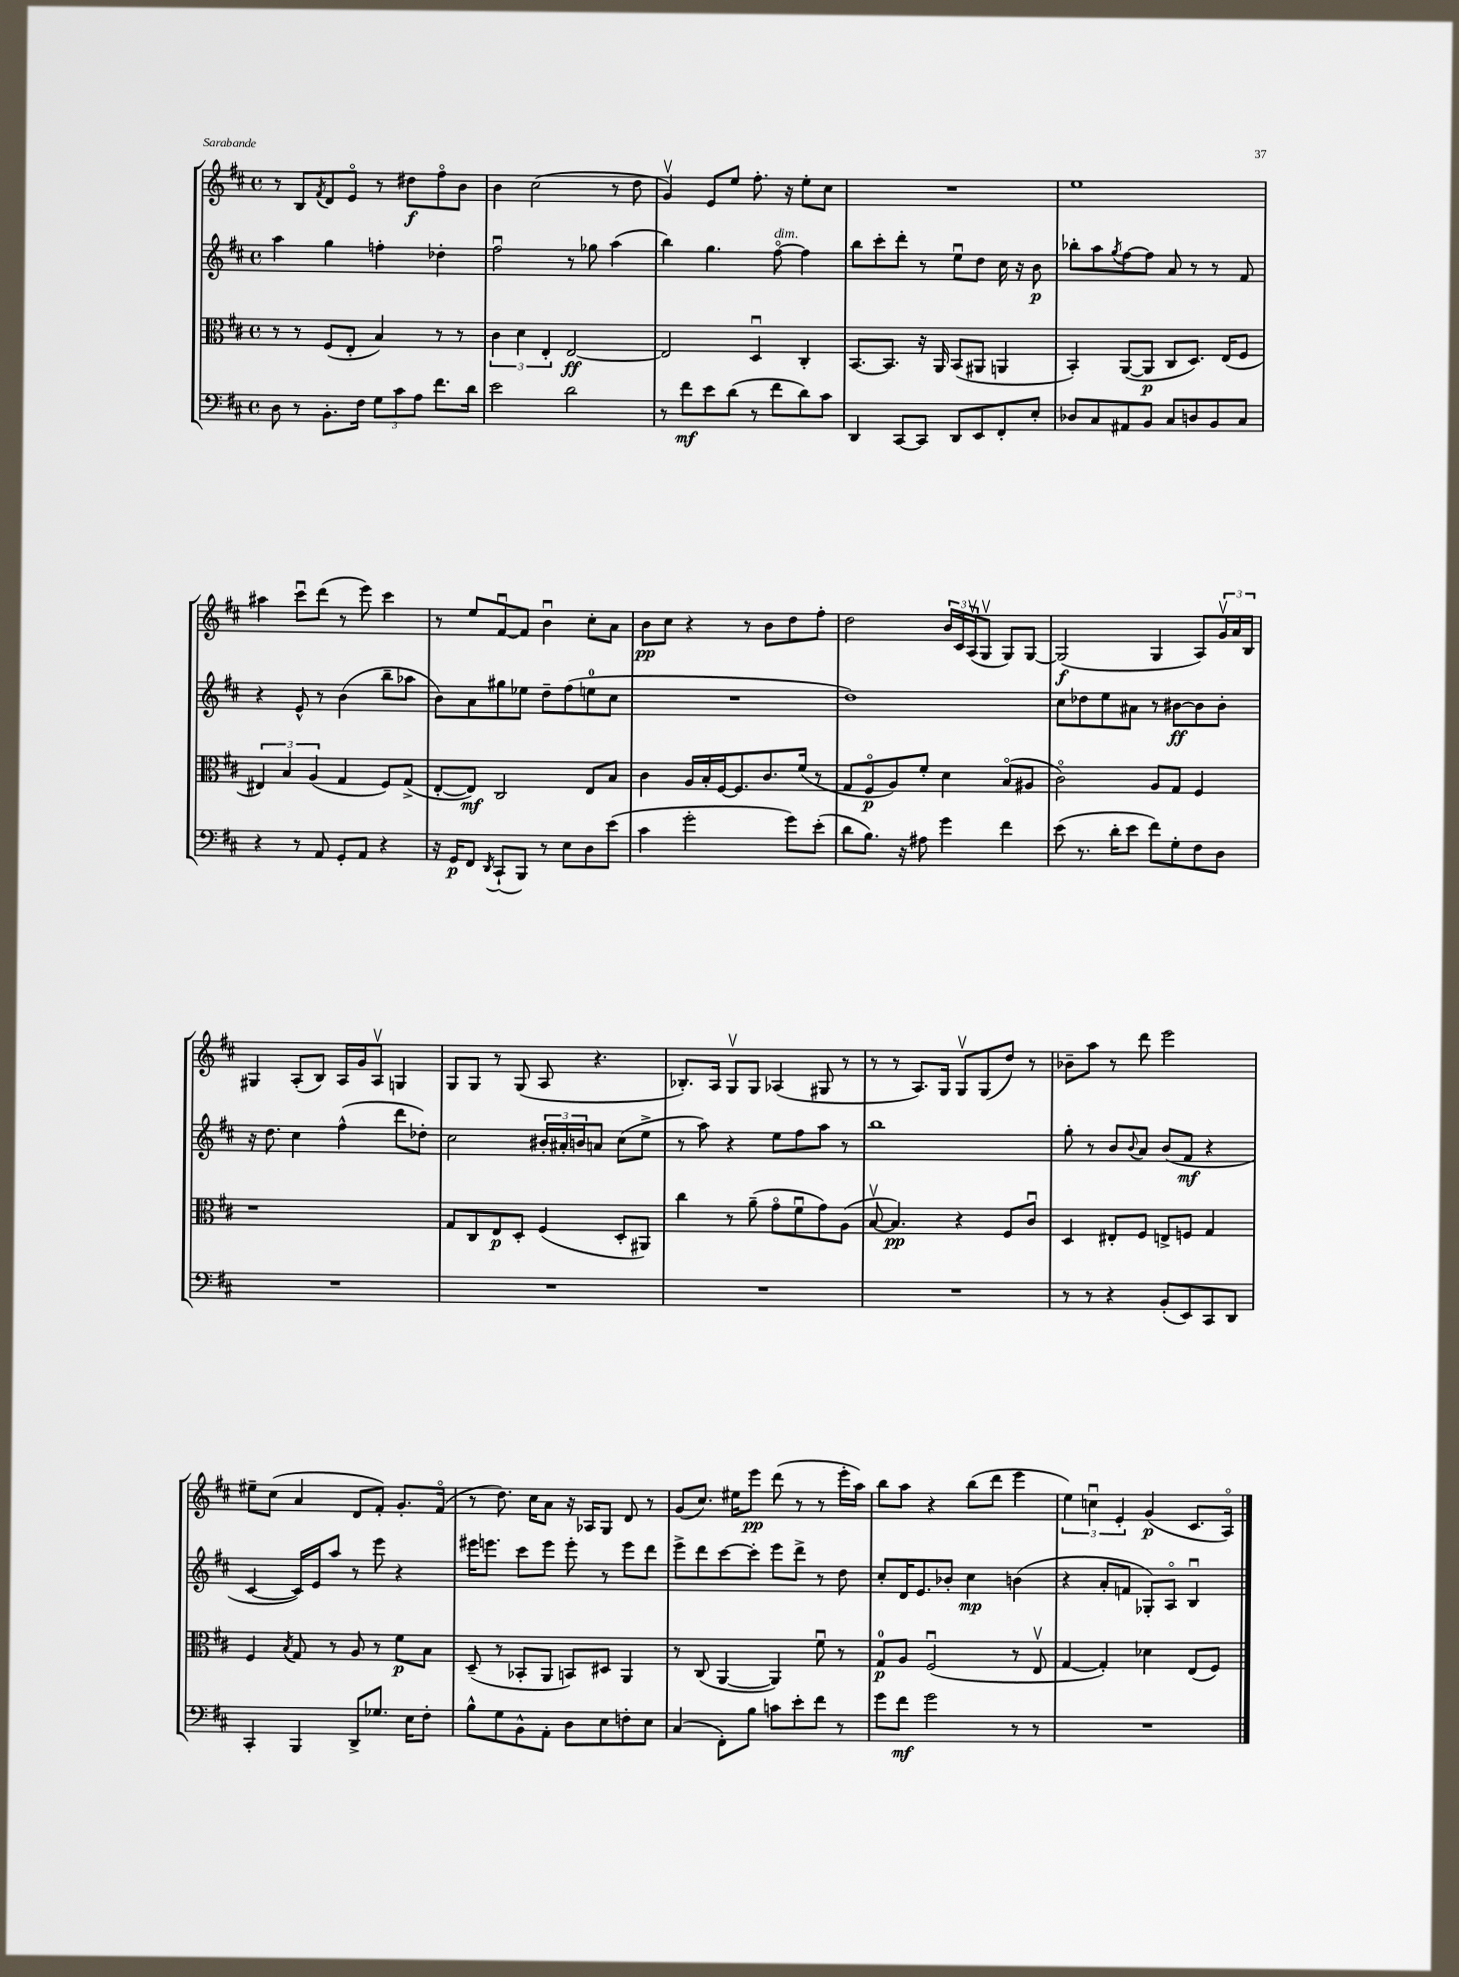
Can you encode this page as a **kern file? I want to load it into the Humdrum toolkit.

**kern	**kern	**kern	**kern
*staff4	*staff3	*staff2	*staff1
*clefF4	*clefC3	*clefG2	*clefG2
*k[f#c#]	*k[f#c#]	*k[f#c#]	*k[f#c#]
*M4/4	*M4/4	*M4/4	*M4/4
*met(c)	*met(c)	*met(c)	*met(c)
8D	8r	4aa	8r
8r	8r	.	8B
.	.	.	8qf#
8.BB'	(8F#	4gg	8d
.	8E'	.	8eo
16F#	.	.	.
12G	4B)	4ff'	8r
12c#	.	.	.
.	.	.	8dd#
12A	.	.	.
8.f#	8r	4dd-'	8ff#o
.	8r	.	8b
16d	.	.	.
=	=	=	=
2e	6c#	2ff#u	4b
.	6d	.	.
.	.	.	(2cc#
.	6E'	.	.
2d	[2E	8r	.
.	.	8gg-	.
.	.	(4aa	8r
.	.	.	8dd
=	=	=	=
8r	2E]	4bb)	4gv)
8f#	.	.	.
8e	.	4.gg	8e
(8d	.	.	8ee
8r	4Du	.	8.ff#'
8f#	.	[8ff#o	.
.	.	.	16r
8d)	4C#'	4ff#]	8ee'
8c#	.	.	8cc#
=	=	=	=
4DD	[8.BB	8bb	1r
.	.	8ccc#'	.
.	8.BB]	.	.
[8CC#	.	8ddd'	.
8CC#]	16r	8r	.
.	16AA	.	.
8DD	(8BB	8eeu	.
8EE	8AA#	8dd	.
8FF#'	4AA	16cc#	.
.	.	16r	.
8E'	.	8b	.
=	=	=	=
8D-	4BB')	8bb-'	1ee
8C#	.	8aa	.
.	.	8qgg	.
8AA#	([8AA	[8ff#	.
8BB	8AA]	8ff#]	.
8C#	8C#	8a	.
8D	8.D)	8r	.
8BB	.	8r	.
.	(16E	.	.
8C#	8F#	8f#	.
=	=	=	=
4r	6E#)	4r	4aa#
.	6B	.	.
8r	.	8e^^	8ccc#u
.	(6A	.	.
8AA	.	8r	(8ddd
8GG'	4G	(4b	8r
8AA	.	.	8eee)
4r	8F#)	8bb~	4ccc#
.	(8G^	8aa-	.
=	=	=	=
16r	[8E'	8b)	8r
16GG	.	.	.
8FF#	8E])	8a	8ee
8qDD	.	.	.
(8CC#`	2C#	8gg#	[8f#u
8BBB)	.	8ee-	8f#]
8r	.	8dd~	4bu
8E	.	(8ff#	.
8D	8E	8ee	8cc#'
(8e	8B	8cc#	8a
=	=	=	=
4c#	4c#	1r	8b
.	.	.	8cc#
2g'	16A	.	4r
.	16B'	.	.
.	[16F#	.	.
.	8.F#]	.	.
.	.	.	8r
.	8.c#	.	8b
8g)	.	.	8dd
.	(16f#	.	.
(8e'	8r	.	8ff#'
=	=	=	=
8d	8G	1dd)	2dd
8.B)	8F#o	.	.
.	8A)	.	.
16r	.	.	.
8A#	8f#'	.	.
4g	4d	.	24b
.	.	.	24c#
.	.	.	(24Av
.	.	.	8Gv
4f#	(8Bo	.	8G)
.	8A#	.	[8G
=	=	=	=
(8e	2c#o)	8cc#	(2G]
8.r	.	8dd-	.
.	.	8ee	.
16d'	.	.	.
8e	.	8a#	.
8f#)	8A	8r	4G
8G'	8G	[8b#	.
8F#	4F#	8b#]	8A)
8D	.	8b#'	24gv
.	.	.	24a
.	.	.	24B
=	=	=	=
1r	1r	16r	4G#
.	.	8.dd	.
.	.	4cc#	(8A'
.	.	.	8B)
.	.	(4ff#^^	16A
.	.	.	16g
.	.	.	8Av
.	.	8ddd	4G
.	.	8dd-')	.
=	=	=	=
1r	8G	2cc#	8G
.	8C#	.	8G
.	8E	.	8r
.	8D'	.	(8G
.	(4F#	24b#'	8A
.	.	24a#'	.
.	.	24b	.
.	.	8a	4.r
.	8D'	(8cc#	.
.	8AA#)	8ee^	.
=	=	=	=
1r	4cc#	8r	8.B-')
.	.	8aa)	.
.	.	.	16A
.	8r	4r	8Gv
.	(8a~	.	8G
.	8go	8ee	(4A-
.	8f#u	8ff#	.
.	8g)	8aa	8G#
.	(8A	8r	8r
=	=	=	=
1r	[8Bv	1bb	8r
.	4.B])	.	8r
.	.	.	8.A)
.	.	.	16G
.	4r	.	8Gv
.	.	.	(8G
.	8F#	.	8dd)
.	8c#u	.	8r
=	=	=	=
8r	4D	8gg'	8b-~
8r	.	8r	8aa
4r	8E#'	8b	8r
.	.	8qqb	.
.	8F#	8a	8ddd
(8BB'	8E^	(8b	2eee
8EE)	8F	8f#	.
8CC#	4G	4r	.
8DD	.	.	.
=	=	=	=
4CC#'	4F#	[4c#	8ee#~
.	.	.	(8cc#
.	8qB	.	.
4BBB	8G	16c#])	4a
.	.	16e	.
.	8r	8aa	.
8DD^	8A	8r	8d
8.G-	8r	8eee	8f#')
.	8f#	4r	8.g'
16E	.	.	.
8F#'	8B	.	.
.	.	.	(16f#o
=	=	=	=
8B^^	(8D~	16eee#	8r
.	.	8.eee	.
8G	8r	.	8.dd)
8BB^^	8BB-'	8ccc#	.
.	.	.	16cc#
8AA'	8AA	8eee	8a
8D	8BB)	8eee'	16r
.	.	.	16A-
8E	8D#	8r	8G
8F'	4AA	8eee	8d
8E	.	8ddd	8r
=	=	=	=
(4C#	8r	8eee^	(8g
.	(8C#	8ddd	8.cc#)
8FF#')	[4AA	[8ccc#	.
.	.	.	16ee#
8B	.	8ccc#']	8eee
8c	4AA])	8eee	(8ddd
8e'	.	8ddd^	8r
8f#	8f#u	8r	8r
8r	8r	8dd	16eee'
.	.	.	16aa)
=	=	=	=
8g	8G	8cc#'	8bb
8f#	8A	16d	8aa
.	.	8.e	.
2g	(2F#u	.	4r
.	.	8b-'	.
.	.	4cc#	(8bb
.	.	.	8ddd
8r	8r	(4b	4eee
8r	8Ev	.	.
=	=	=	=
1r	[4G	4r	6ee)
.	.	.	6ccu
.	4G'])	8a'	.
.	.	.	6e'
.	.	8f	.
.	4d-	8G-')	(4g
.	.	8Ao	.
.	(8E	4Bu	8.c#
.	8F#)	.	.
.	.	.	16Ao)
==	==	==	==
*-	*-	*-	*-
